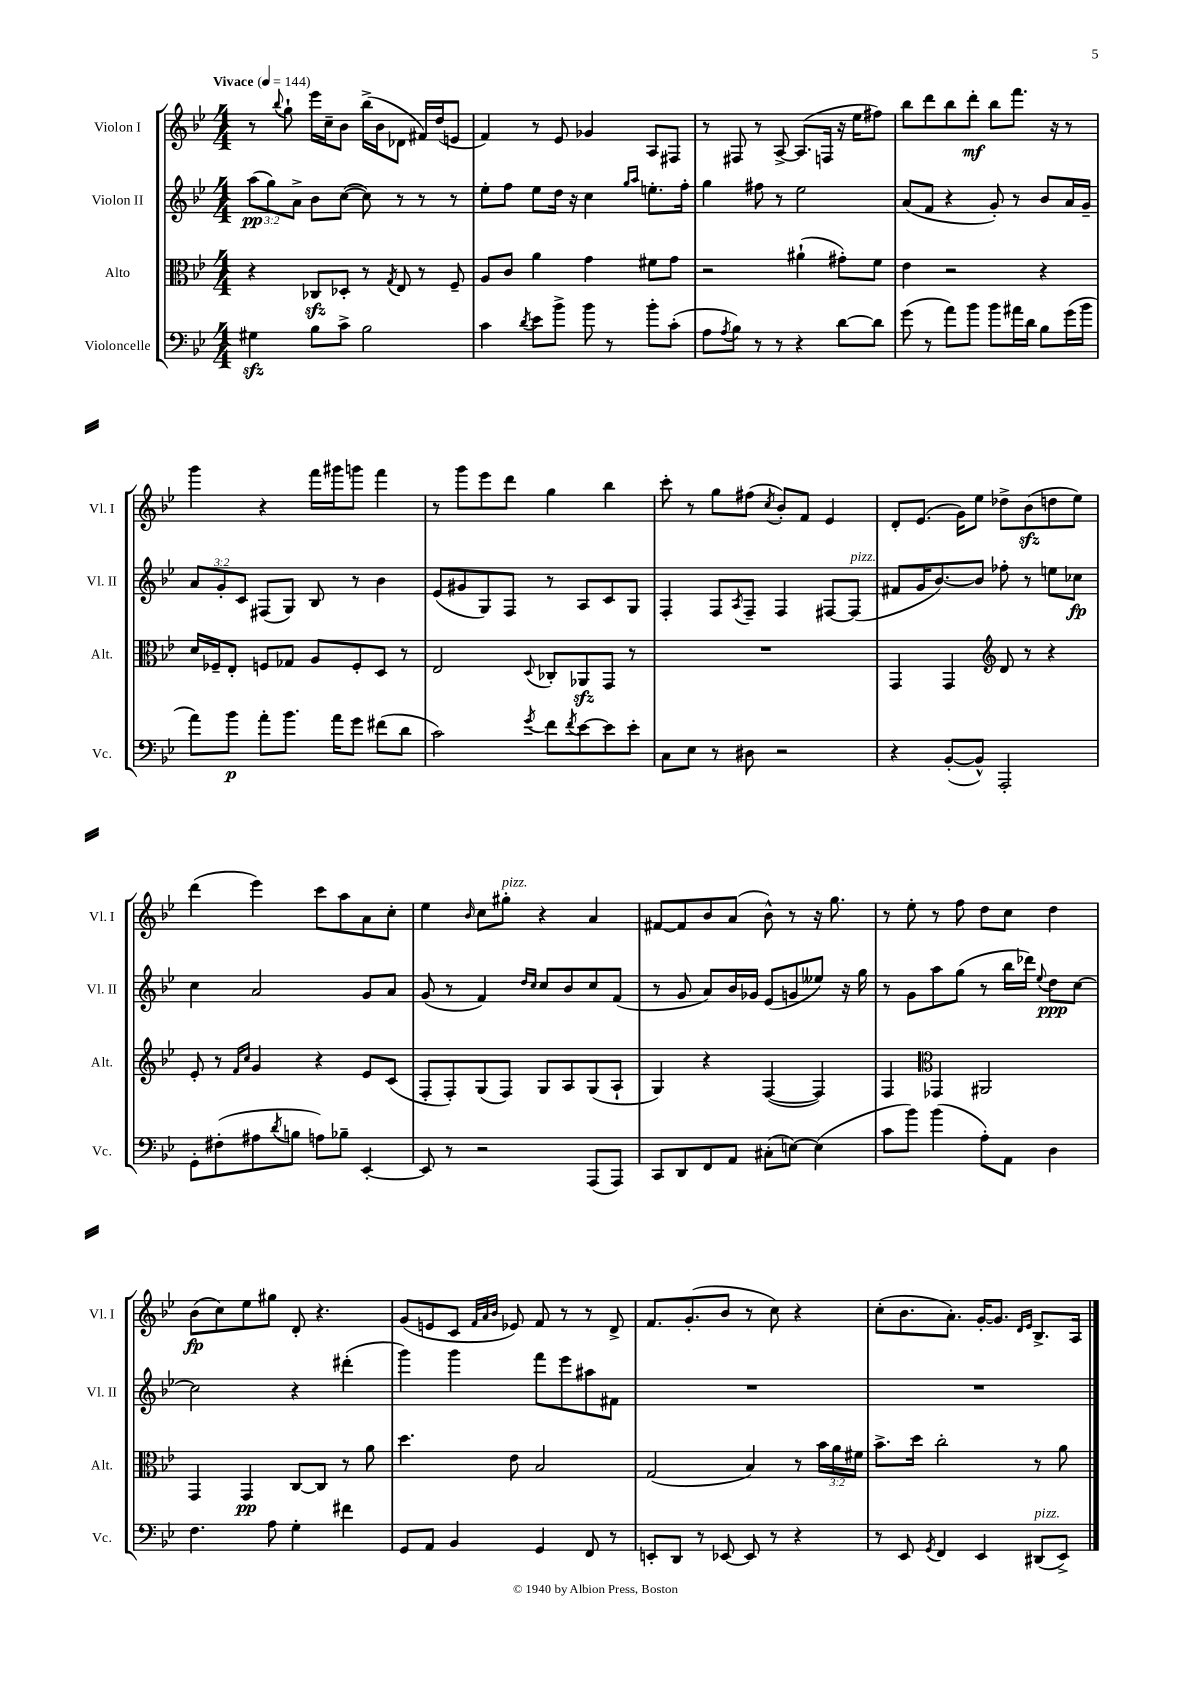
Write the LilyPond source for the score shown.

<<
\new StaffGroup <<
\new Staff = "s0" \with { instrumentName = "Violon I" shortInstrumentName = "Vl. I" } {
    \clef treble \key bes \major \numericTimeSignature \time 4/4 \tempo "Vivace" 4 = 144
    r8 \appoggiatura { bes''8 } g''8-! ees'''16 c''16-- bes'8 bes''16->( bes'16 des'8 fis'16) d''16( e'8 |
    f'4) r8 ees'8 ges'4 a8 fis8 |
    r8 fis8 r8 a8~-> a8.( f16 r16 ees''16 fis''8) |
    bes''8 d'''8 bes''8 d'''8-.\mf bes''8 f'''8. r16 r8 |
    g'''4 r4 f'''16 gis'''16 g'''8 f'''4 |
    r8 g'''8 ees'''8 d'''8 g''4 bes''4 |
    c'''8-. r8 g''8 fis''8( \acciaccatura { c''8 } bes'8-.) f'8 ees'4 |
    d'8-. ees'8.( g'16) ees''8 des''8-> bes'8\sfz( d''8 ees''8) |
    d'''4( ees'''4) c'''8 a''8 a'8 c''8-. |
    ees''4 \grace { bes'16 } c''8 gis''8-.^\markup { \italic "pizz." } r4 a'4 |
    fis'8~ fis'8 bes'8 a'8( bes'8-^) r8 r16 g''8. |
    r8 ees''8-. r8 f''8 d''8 c''8 d''4 |
    bes'8\fp( c''8) ees''8 gis''8 d'8-. r4. |
    g'8( e'8 c'8 \grace { f'32 a'32 bes'32 } ees'8) f'8 r8 r8 d'8-> |
    f'8. g'8.-.( bes'8 r8 c''8) r4 |
    c''8-.( bes'8. a'8.-.) g'16~-. g'8. \grace { d'16 ees'16 } bes8.-> a16 \bar "|." |
}
\new Staff = "s1" \with { instrumentName = "Violon II" shortInstrumentName = "Vl. II" } {
    \clef treble \key bes \major \numericTimeSignature \time 4/4 \override Staff.TupletNumber.text = #tuplet-number::calc-fraction-text
    \tuplet 3/2 { a''8\pp( g''8) a'8-> } bes'8 c''8~( c''8) r8 r8 r8 |
    ees''8-. f''8 ees''8 d''16 r16 c''4 \grace { g''16 a''16 } e''8.-. f''16-. |
    g''4 fis''8 r8 ees''2 |
    a'8( f'8 r4 g'8-.) r8 bes'8 a'16 g'16-- |
    \tuplet 3/2 { a'8 g'8-. c'8 } fis8( g8) bes8 r8 bes'4 |
    ees'8( gis'8 g8) f8 r8 a8 c'8 g8 |
    f4-. f8 \acciaccatura { a8 } f8-- f4 fis8~ fis8^\markup { \italic "pizz." }( |
    fis'8 g'16 bes'8.~) bes'8 fes''8-. r8 e''8 ces''8\fp |
    c''4 a'2 g'8 a'8 |
    g'8( r8 f'4) \grace { d''16 c''16 } c''8 bes'8 c''8 f'8( |
    r8 g'8 a'8) bes'16 ges'16 ees'8( g'8 eeses''8) r16 g''16 |
    r8 g'8 a''8 g''8( r8 bes''16 des'''16) \appoggiatura { ees''8 } d''8\ppp c''8~ |
    c''2 r4 dis'''4-.( |
    g'''4) g'''4 f'''8 ees'''8 ais''8 fis'8 |
    R1 |
    R1 \bar "|." |
}
\new Staff = "s2" \with { instrumentName = "Alto" shortInstrumentName = "Alt." } {
    \clef alto \key bes \major \numericTimeSignature \time 4/4 \override Staff.TupletNumber.text = #tuplet-number::calc-fraction-text
    r4 ces8\sfz des8-. r8 \acciaccatura { g8 } ees8 r8 f8-- |
    a8 c'8 a'4 g'4 fis'8 g'8 |
    r2 ais'4-!( gis'8-.) f'8 |
    ees'4 r2 r4 |
    d'16 fes16-- ees8-. f8 ges8 a8 f8-. d8 r8 |
    ees2 \appoggiatura { d8 } ces8-. aes,8\sfz g,8 r8 |
    R1 |
    g,4 g,4 \clef treble d'8 r8 r4 |
    ees'8-. r8 \grace { f'16 c''16 } g'4 r4 ees'8 c'8( |
    f8-. f8-.) g8( f8) g8 a8 g8( a8-! |
    g4) r4 f4~( f4) |
    f4 \clef alto ges,4 ais,2 |
    g,4 g,4\pp c8~ c8 r8 a'8 |
    d''4. ees'8 bes2 |
    g2( bes4) r8 \tuplet 3/2 { bes'16 a'16 fis'16 } |
    bes'8.-> d''16 c''2-. r8 a'8 \bar "|." |
}
\new Staff = "s3" \with { instrumentName = "Violoncelle" shortInstrumentName = "Vc." } {
    \clef bass \key bes \major \numericTimeSignature \time 4/4
    gis4\sfz bes8 c'8-> bes2 |
    c'4 \acciaccatura { d'8 } ees'8 bes'8-> bes'8 r8 bes'8-. c'8-.( |
    a8 \acciaccatura { a8 } bes8) r8 r8 r4 d'8~ d'8 |
    g'8( r8 a'8) bes'8 bes'8 ais'16 d'16 bes8 g'16( bes'16 |
    a'8) bes'8\p a'8-. bes'8. a'16 g'8 fis'8( d'8 |
    c'2) \acciaccatura { g'8 } f'8 \acciaccatura { f'8 } ees'8~ ees'8 ees'8-. |
    c8 ees8 r8 dis8 r2 |
    r4 bes,8~-.( bes,8-^) a,,2-. |
    g,8-. fis8-.( ais8 \acciaccatura { d'8 } b8 a8) bes8-- ees,4~-. |
    ees,8 r8 r2 a,,8( a,,8) |
    c,8 d,8 f,8 a,8 cis8-.( e8~) e4( |
    c'8 bes'8) bes'4( a8-.) a,8 d4 |
    f4. a8 g4-. fis'4 |
    g,8 a,8 bes,4 g,4 f,8 r8 |
    e,8-. d,8 r8 ees,8~ ees,8 r8 r4 |
    r8 ees,8 \acciaccatura { g,8 } f,4 ees,4 dis,8^\markup { \italic "pizz." }( ees,8->) \bar "|." |
}
>>
>>
\layout { \context { \Score \remove "Bar_number_engraver" } }
